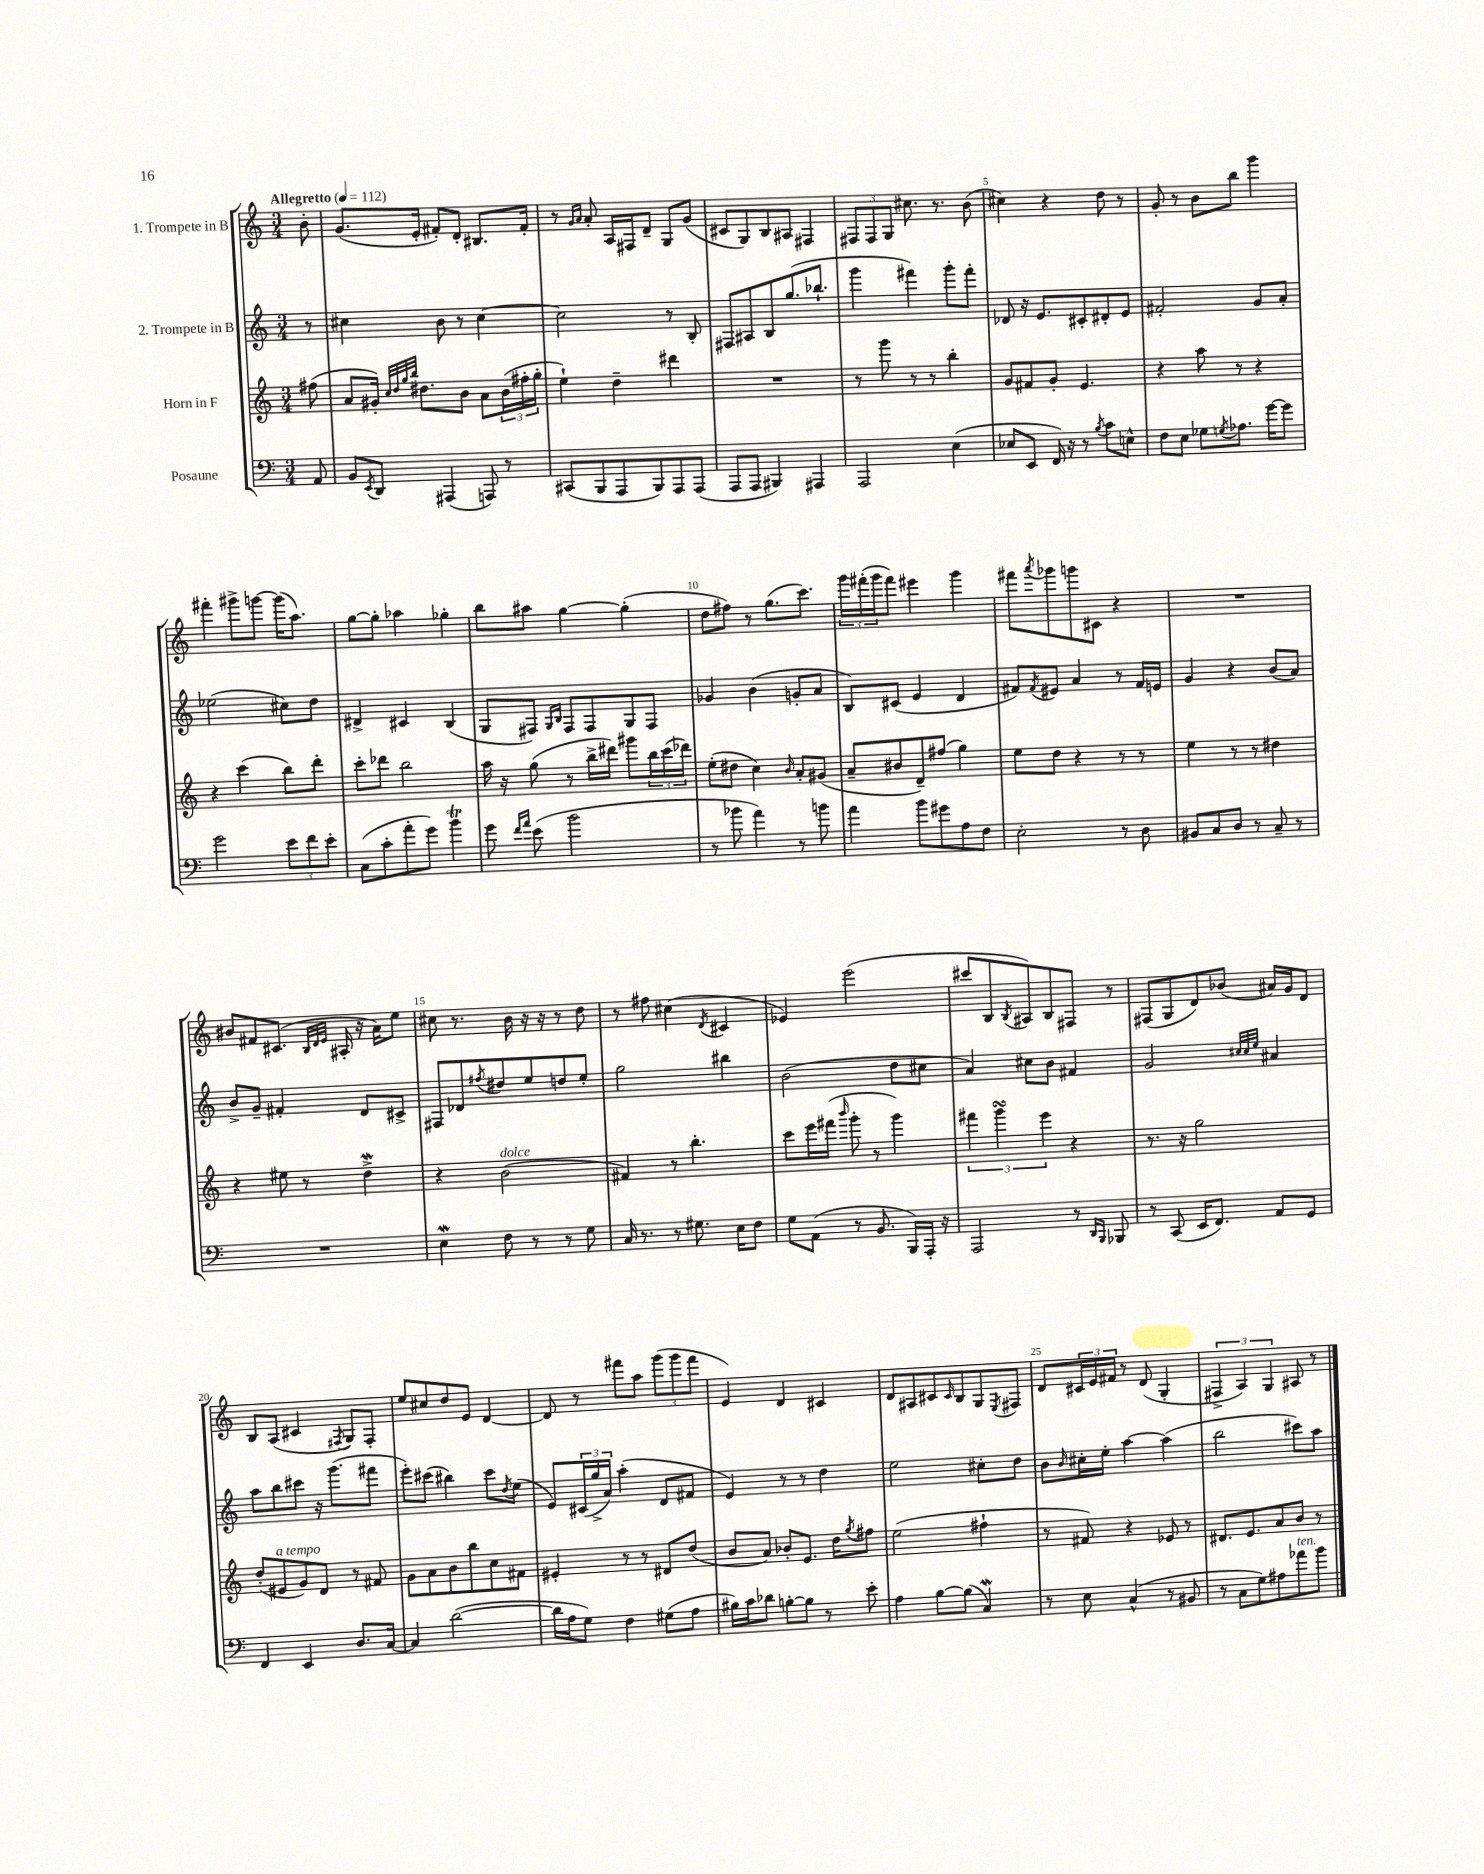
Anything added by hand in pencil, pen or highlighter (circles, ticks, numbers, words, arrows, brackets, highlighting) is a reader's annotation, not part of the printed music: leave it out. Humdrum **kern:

**kern	**kern	**kern	**kern
*part4	*part3	*part2	*part1
*staff4	*staff3	*staff2	*staff1
*I"Posaune	*I"Horn in F	*I"2. Trompete in B	*I"1. Trompete in B
*clefF4	*clefG2	*clefG2	*clefG2
*k[]	*k[]	*k[]	*k[]
*M3/4	*M3/4	*M3/4	*M3/4
*MM112	*MM112	*MM112	*MM112
=	=	=	=
!	!	!	!LO:TX:a:B:t=Allegretto
8AA/	(8ff#X\	8r	8b'\
=1	=1	=1	=1
8BB/L	8a/L	4cc#X\	(8.g/L
8qEE/	.	.	.
8DD/J	16g#X'/Jk)	.	.
.	32qqcc/LLL	.	.
.	32qqdd/	.	.
.	32qqgg/	.	.
.	32qqbb/JJJ	.	.
.	8.dd#X\L	.	16e'/Jk
(4AAA#X/	.	8b\	8f#X'/L)
.	8b\J	8r	8d'/J
8AAAn/)	8a\L	[4cc#\	8.B#X/L
8r	(24b\L	.	.
.	24ff#X'\	.	.
.	.	.	16f#'/Jk
.	24gg'\JJ	.	.
=2	=2	=2	=2
(8CC#X/L	4ee`\)	2cc#\]	8r
.	.	.	16qqg/LL
.	.	.	16qqa/JJ
8BBB/	.	.	8a'/
8AAA/	4dd~\	.	16A/LL
.	.	.	16F#X/J
8BBB/)	.	.	8d~/J
8AAA/	4ddd#X\	8r	8G/L
(8AAA/J	.	8B'/	(8g/J
=3	=3	=3	=3
8AAA/L	2.r	8F#X/L	8c#X/L
8AAA/J	.	8A#X/	8G/)
4BBB#X/)	.	8B/	8B/
.	.	(8.gg/	8A#X/J
4AAA#X/	.	.	4F#X/
.	.	8.bb-X`/J	.
=4	=4	=4	=4
2AAA/	8r	4ggg\	12F#X/L
.	.	.	12F#/
.	8ggg\	.	.
.	.	.	12G/J
.	8r	4fff#X\)	8.cc#X\
.	8r	.	.
.	.	.	8.r
(4E\	4bb'\	8ggg'\L	.
.	.	8fff#'\J	(8b\
=5	=5	=5	=5
8E-X/L	8g/L	8d-X/	4cc#X\)
8EE/J	8f#X/	16r	.
.	.	8.e/L	.
16FF/)	8g'/J	.	4r
16r	.	.	.
8r	4.e/	8c#X'/	.
8qB/	.	.	.
8c\L	.	8d#X'/	8dd\
8En^^\J	.	8e/J	8r
=6	=6	=6	=6
8F\L	4r	2f#X'/	8g'/
8E\J	.	.	8r
8G-X\L	8aa\	.	8b\L
8qGn/	.	.	.
8.A-X\J	8r	.	8bb\J
.	4r	8g/L	4ggg\
[16g\KL	.	.	.
8g\J]	.	8a'/J	.
!!LO:LB:g=z
=7	=7	=7	=7
2g\	4r	(2ee-X\	4fff#X'\
.	(4ccc\	.	8ggg#X^\L
.	.	.	[8gggn\J
12e\L	8bb\L)	8cc#X\L)	(16ggg\KL]
.	.	.	8.aa\J)
12f\	.	.	.
.	8ddd'\J	8dd\J	.
12e'\J	.	.	.
=8	=8	=8	=8
(8C\L	8ccc'\L	4d#X^/	[8gg\L
8c'\	8ddd-X\J	.	8gg'\J]
8a'\	2bb\	4c#X/	4aa-X\
8g\J)	.	.	.
4bt\	.	(4B/	4gg-X'\
=9	=9	=9	=9
8g\	16aa\	8G/L	8bb\L
.	16r	.	.
16qqf/LL	.	.	.
16qqa/JJ	.	.	.
(8e\	(8gg\	8F#X/J)	8aa#X\J
.	.	16qqG/LL	.
.	.	16qqB/JJ	.
2b\	8r	8F#/L	[4gg\
.	16bb^\LL	8F#/	.
.	16ddd#X\JJ)	.	.
.	8ggg#X\L	8G/	(4gg'\]
.	24bb\L	8F#/J	.
.	(24ccc\	.	.
.	24ddd-X\JJ)	.	.
=10	=10	=10	=10
8r	(8ee'\L	4g-X/	8dd\L
8b-X\	8dd#X\J	.	8ff#X\J)
4a\)	4cc\)	(4b\	8r
.	.	.	(8.gg\L
.	16qqb/	.	.
8r	8a'/L	8gn'/L	.
.	.	.	8.ccc\J)
8bn\	(8g#X/J	8a/J	.
=11	=11	=11	=11
4a\	8a~/L	8B/L)	24ggg\LL
.	.	.	(24fff#X'\
.	.	.	24ggg\J
.	8b#X/	(8c#X/J	8fff#\J)
8b\L	8d~/)	4e/	4eee#X\
8g#X\	(8ff#X/J	.	.
8A\	4gg\)	4d/	4ggg\
8F\J	.	.	.
=12	=12	=12	=12
2E'\	8ee\L	8f#X/L)	8fff#X\L
.	.	8qf#/	8qaaa/
.	8dd\J	8e#X/J	8ggg-X\
.	4r	4a/	8gggn\
.	.	.	8c#X\J
8r	8r	8r	4r
8D\	8r	16f#/LL	.
.	.	16en/JJ	.
=13	=13	=13	=13
8BB#X/L	4ee\	4g/	2.r
8C/	.	.	.
8D/J	8r	4r	.
8r	8r	.	.
8C~/	4dd#X\	(8b/L	.
8r	.	8a/J)	.
!!LO:LB:g=z
=14	=14	=14	=14
2.r	4r	8b^/L	8b#X/L
.	.	8g~/J	8f#X/
.	8ee#X\	4f#X'/	(8.c#X/J
.	8r	.	.
.	.	.	32qqB/LLL
.	.	.	32qqd/
.	.	.	32qqe/JJJ
.	.	.	16A#X'/
.	4ddW^\	8d/L	16r
.	.	.	16a\KL)
.	.	8c#X^/J	8ee\J
=15	=15	=15	=15
4EW\	4r	8F#X/L	8cc#X\
.	.	8d-X/	8.r
.	.	8qff#X/	.
!	!LO:TX:a:i:t=dolce	!	!
8F\	(2b\	8dd#X/	.
.	.	.	16b\
8r	.	8ee/	16r
.	.	.	16r
8r	.	8ddn/	8r
8G\	.	8ee'/J	8dd\
=16	=16	=16	=16
16C/	4f#X/)	2gg\	8r
8.r	.	.	.
.	.	.	8ff#X\
8r	8r	.	(4cc#X\
8.G#X\	4.bb'\	.	.
.	.	.	8qd/
.	.	4bb#X\	4c#X/
16E\KL	.	.	.
8F\J	.	.	.
=17	=17	=17	=17
8G\L	8ccc\L	(2b\	4e-X/)
(8AA\J	16eee\L	.	.
.	(16fff#X\JJ	.	.
.	16qqbbb/	.	.
8r	8ggg'\	.	(2eee\
8.BB/	8r	.	.
.	4ggg\)	8dd\L	.
16BBB/LL)	.	.	.
16AAA'/JJ	.	8cc#X\J	.
16r	.	.	.
=18	=18	=18	=18
2AAA/	6fff#X\	4a/)	8ccc#X/L
.	.	.	8B/
.	6gggsSSS\	.	.
.	.	.	8qB/
.	.	8cc#X\L	8A#X/)
.	6eee\	.	.
.	.	8b\J	8B/
8r	4r	4f#X/	8F#X/J
16qqDD/LL	.	.	.
16qqBBB/JJ	.	.	.
8BBB-X/	.	.	8r
=19	=19	=19	=19
8r	8.r	2g/	(8F#X/L
(8CC/	.	.	8G/
.	16r	.	.
16EE/KL	2gg\	.	8d/)
8.FF/J)	.	.	.
.	.	.	(8b-X/J
.	.	32qqcc#X/LLL	.
.	.	32qqcc#/	.
.	.	32qqee/JJJ	.
8AA/L	.	4a#X/	16a#X/LL)
.	.	.	16g/J
8GG/J	.	.	8d/J
!!LO:LB:g=z
=20	=20	=20	=20
4FF/	(8dd'/L	8aa\L	8B/L
!	!LO:TX:a:i:t=a tempo	!	!
.	8e#X/	8bb\	(8A/J
4EE/	8g/)	8ccc#X\J	4c#X/
.	8d/J	16r	.
.	.	(8.ggg\L	.
.	.	.	8qF#X/
8.D/L	8r	.	8G/L)
.	8f#X/	8fff#X\J	8F#'/J
[16C/Jk	.	.	.
=21	=21	=21	=21
4C/]	8g\L	8eee'\L)	8ee/L
.	8a\	(8ccc#X\J	8cc#X/
([2d\	8b\	4bb#X\)	8dd/
.	8bb\	.	8e/J
.	8cc\	8ccc#\L	[4d/
.	.	8qdd/	.
.	8f#X\J	(8ee\J	.
=22	=22	=22	=22
16d\LL]	4e#X'/	8e/L)	8d/]
16A\J	.	.	.
8G\J)	.	(24c#X/L	8r
.	.	24gg^/	.
.	.	24a/JJ)	.
4F\	8r	(4aa'\	8fff#X\L
.	8r	.	8aa\J
(8G#X\L	8d#X/L	8d/L	(12ggg\L
.	.	.	12ggg\
8A\J	(8dd/J	8f#X/J	.
.	.	.	12fff#\J
=23	=23	=23	=23
16B#X\LL)	8b/L	4e/)	4e/)
16c\J	.	.	.
8d-X\J	8a/J)	.	.
[8Bn'\L	8b-X'/L	8r	4d/
8B\J]	8.e/J	8r	.
8r	.	4dd\	4c#X/
.	16dd\KL	.	.
.	8qgg/	.	.
8e'\	8ff#X\J	.	.
=24	=24	=24	=24
4A\	(2ee\	2ee\	8d/L
.	.	.	8A#X/
[8B\L	.	.	8c#X/
.	.	.	16qqc#/
(8B\J]	.	.	8B/
4Cw/)	4ff#X`\	8cc#X'\L	8G/
.	.	.	8qE/
.	.	8dd\J	8F#X/J
=25	=25	=25	=25
8r	8r	8b\L	8d/L
.	.	16qqb/	.
8E\	8f#X/)	16cc#X'\L	24c#X/L
.	.	.	24e/
.	.	16ee'\JJ	.
.	.	.	24f#X/JJ
(4C^^/	4r	[4aa\	8r
.	.	.	(8d/
8r	8e-X/	(4aa\]	4G'/
8BB#X/	8r	.	.
=26	=26	=26	=26
8r	8.d#X/L	2bb\	6F#X^/
8C\L	.	.	.
.	.	.	6A/)
.	8.e/	.	.
8G\)	.	.	.
.	.	.	6G/
8A#X\	8a/	.	.
!LO:TX:a:i:t=ten.	!	!	!
8a-X\	8b/J	8ccc#X\L)	8A#X/
8b\J	8r	8aa\J	8r
==	==	==	==
*-	*-	*-	*-
